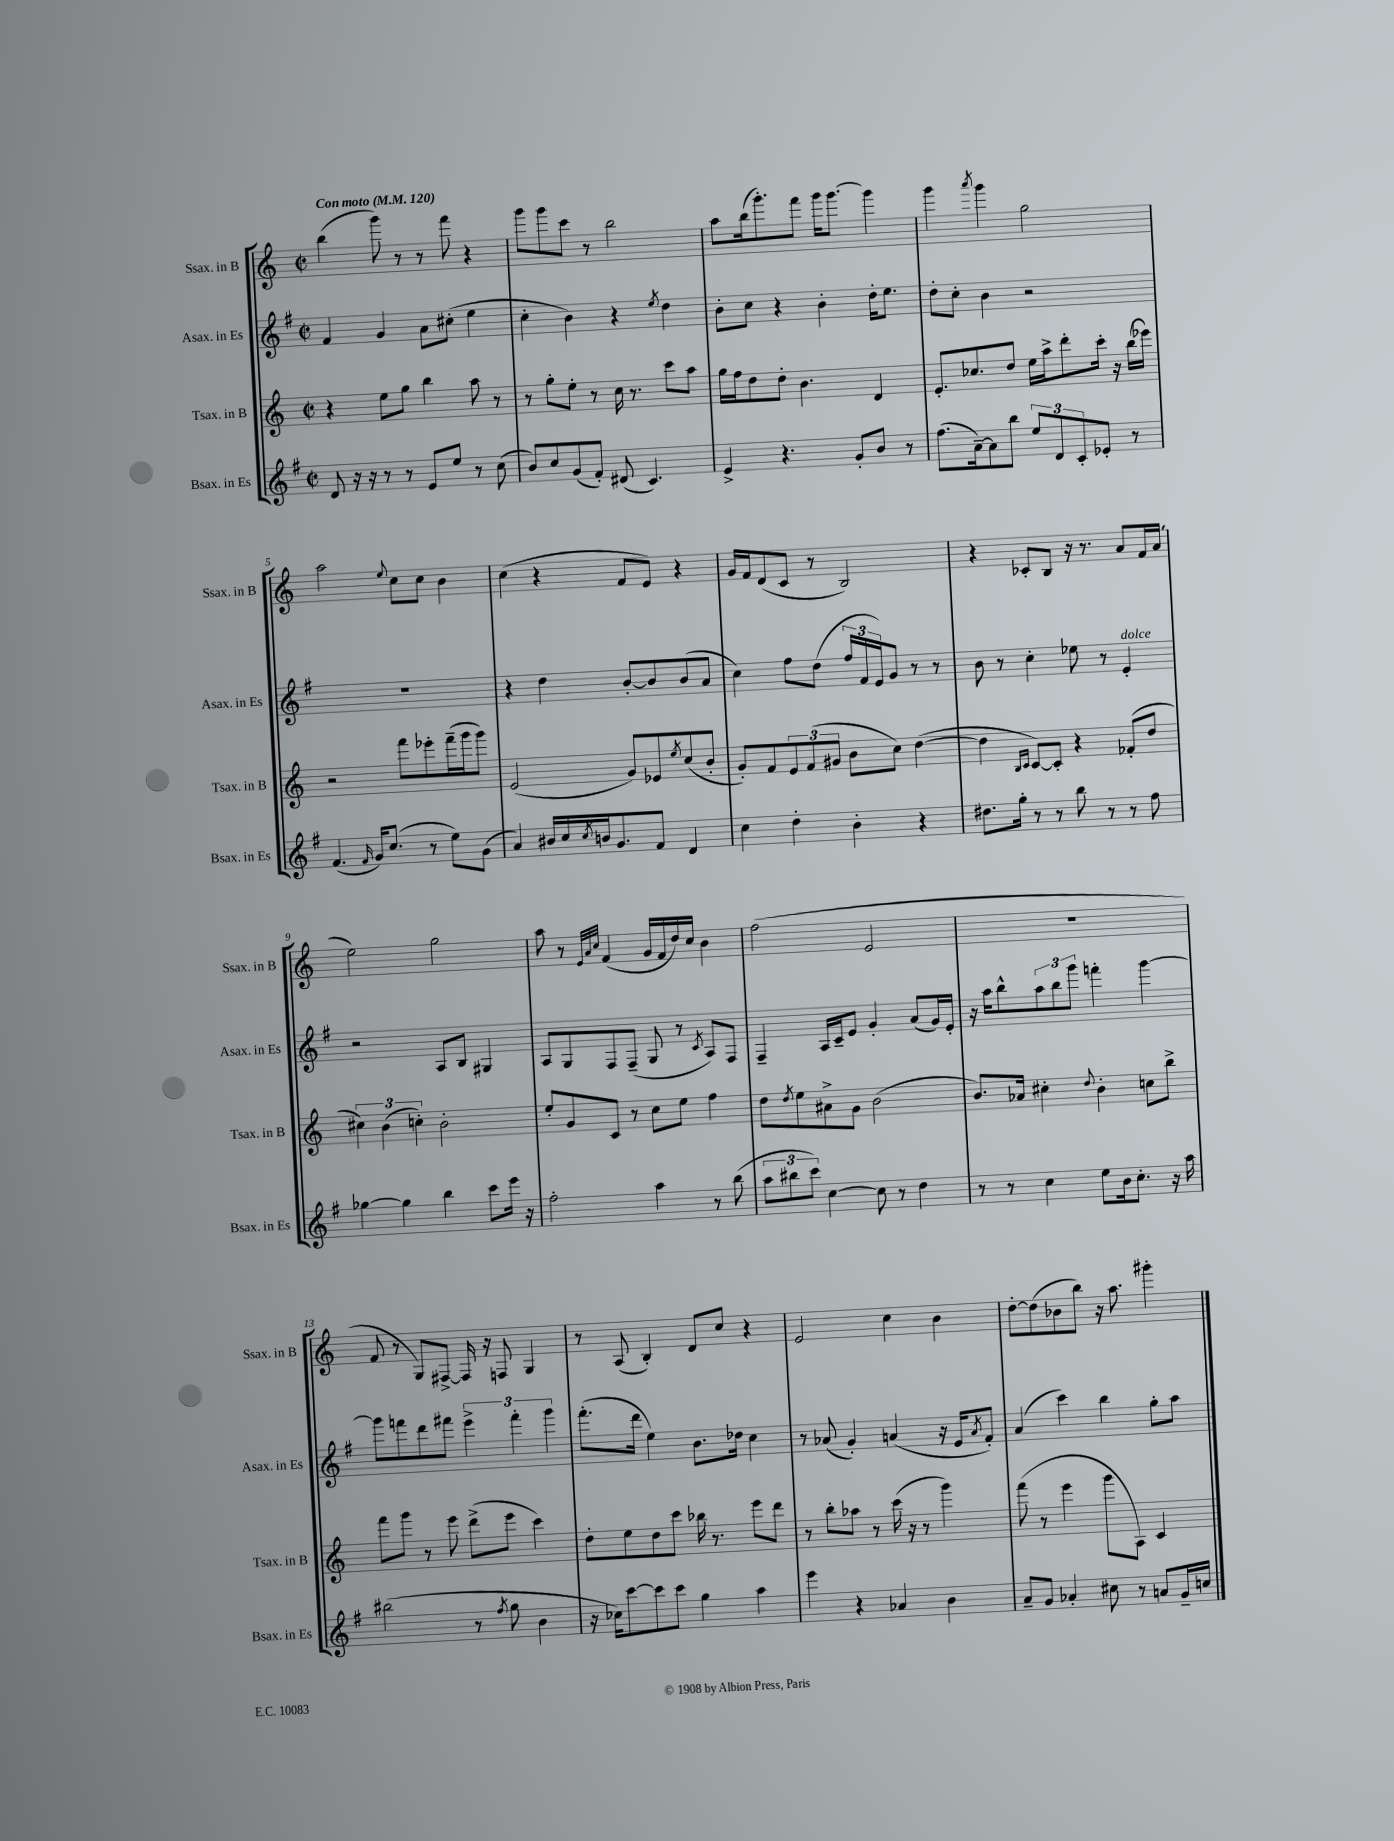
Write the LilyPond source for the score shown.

<<
\new StaffGroup <<
\new Staff = "s0" \with { instrumentName = "Ssax. in B" shortInstrumentName = "Ssax. in B" } {
    \clef treble \key c \major \defaultTimeSignature \time 2/2 \tempo "Con moto" 4 = 120
    b''4( g'''8) r8 r8 f'''8 r4 |
    g'''8 g'''8 c'''8 r8 b''2 |
    a''8 b''16( g'''8.-.) f'''8 g'''16 g'''8.~ g'''4 |
    g'''4 \acciaccatura { a'''8 } g'''4 g''2 |
    a''2 \appoggiatura { e''8 } c''8 c''8 b'4 |
    c''4( r4 f'8 e'8) r4 |
    g'16 f'16 d'8( c'8 r8 b2) |
    r4 ces'8-. b8 r16 r8. a'8 f'16 a'16( |
    e''2) g''2 |
    a''8 r8 \grace { e'32 a'32 c''32 } f'4( g'16 f'16 d''16) c''16 b'4 |
    f''2( e'2 |
    R1 |
    f'8 r8 g8) fis8~-> fis16 r16 f8 g4 |
    r8 a8( b4-.) d'8 c''8 r4 |
    e'2 c''4 b'4 |
    d''8~-. d''8( bes'8 b''8) r16 a''8. gis'''4-. \bar "|." |
}
\new Staff = "s1" \with { instrumentName = "Asax. in Es" shortInstrumentName = "Asax. in Es" } {
    \clef treble \key g \major \defaultTimeSignature \time 2/2
    fis'4 g'4 a'8 cis''8-.( e''4 |
    c''4-. b'4) r4 \acciaccatura { e''8 } d''4 |
    b'8-. c''8 r4 b'4-. d''16-. e''8. |
    d''8-. c''8-. b'4 r2 |
    R1 |
    r4 d''4 b'8~-. b'8 b'8( a'8 |
    c''4) fis''8 d''8( \tuplet 3/2 { fis''16 fis'16 e'16) } g'8 r8 r8 |
    b'8 r8 c''4-. ees''8 r8 e'4-.^\markup { \italic "dolce" } |
    r2 a8 b8 gis4 |
    a8 g8 fis8 fis8--( g8 r8 \acciaccatura { c'8 } a8) fis8 |
    fis4-- a16 c'16-- e'8 g'4-. a'8( g'16) e'16-. |
    r16 a''16 b''8-^ \tuplet 3/2 { a''8 b''8 g'''8 } f'''4-. g'''4~ |
    g'''8 f'''8 d'''8 fis'''8 \tuplet 3/2 { e'''4-> fis'''4-. g'''4 } |
    fis'''8.-.( d'''16 e''4) b'8. des''16 c''4 |
    r8 aes'8( g'4-.) a'4( r16 e'16 \acciaccatura { a'8 } fis'8-.) |
    a'4( c'''4) b''4 g''8-. a''8 \bar "|." |
}
\new Staff = "s2" \with { instrumentName = "Tsax. in B" shortInstrumentName = "Tsax. in B" } {
    \clef treble \key c \major \defaultTimeSignature \time 2/2
    r4 e''8 g''8 b''4 a''8 r8 |
    r8 g''8-. e''8-. r8 c''16 r8. c'''8 a''8 |
    g''16 f''16 d''8 d''8-. b'4. d'4 |
    e'8.-. ces''8. d''8 e''16 a''16-> d'''8-. c'''16-. r16 b''16( ees'''16) |
    r2 f'''8 ees'''8-. f'''16--( g'''16 g'''8) |
    e'2( g'8) ees'8 \acciaccatura { e''8 } c''8( b'8-. |
    g'8-.) f'8 \tuplet 3/2 { e'8 f'8( gis'8 } b'8 c''8) d''4~( |
    d''4 \grace { b16 c'16 } c'8~) c'8-. r4 fes'8-.( d''8 |
    \tuplet 3/2 { cis''4) b'4( c''4-.) } b'2-. |
    e''8-. g'8 c'8 r8 c''8 e''8 f''4 |
    d''8 \acciaccatura { d''8 } e''8 ais'8-> g'8 b'2( |
    b'8.) aes'16 cis''4-. \appoggiatura { d''8 } b'4-. c''8 b''8-> |
    f'''8 g'''8 r8 e'''8 d'''8->( e'''8 c'''4) |
    d''8-. e''8 d''8 c'''8 bes''16 r8. e'''8 d'''8 |
    r8 b''8-. aes''8 r8 c'''16( r16 r8 g'''4) |
    f'''8( r8 e'''4 g'''8 a8) c'4 \bar "|." |
}
\new Staff = "s3" \with { instrumentName = "Bsax. in Es" shortInstrumentName = "Bsax. in Es" } {
    \clef treble \key g \major \defaultTimeSignature \time 2/2
    d'8 r16 r16 r8 r8 e'8 e''8 r8 c''8( |
    b'8) c''8 g'8( fis'8-.) dis'8( c'4.) |
    e'4-> r4. g'8-. b'8 r8 |
    fis''8.( a'16~--) a'8 b''8 \tuplet 3/2 { e''8 d'8 c'8-. } ees'8-. r8 |
    fis'4.( \grace { fis'16 } g'16) c''8.( r8 e''8) g'8( |
    a'4) bis'16 c''16 \acciaccatura { c''8 } b'16 g'8. fis'8 d'4 |
    c''4 d''4-. b'4-. r4 |
    dis''8. g''16-. r8 r8 b''8 r8 r8 fis''8 |
    ges''4~ ges''4 b''4 c'''8 e'''16 r16 |
    fis''2-. a''4 r8 b''8( |
    \tuplet 3/2 { a''8 bis''8 c'''8) } c''4~ c''8 r8 d''4 |
    r8 r8 c''4 e''8 b'16 c''8.-. r16 a''16 |
    bis''2( r8 \acciaccatura { fis''8 } g''8 b'4 |
    r16 ces''16) c'''8~ c'''8 c'''8 g''4 a''4 |
    e'''4 r4 aes'4 b'4 |
    a'8-- g'8 aes'4-. cis''8 r8 a'8 g'16-- c''16 \bar "|." |
}
>>
>>
